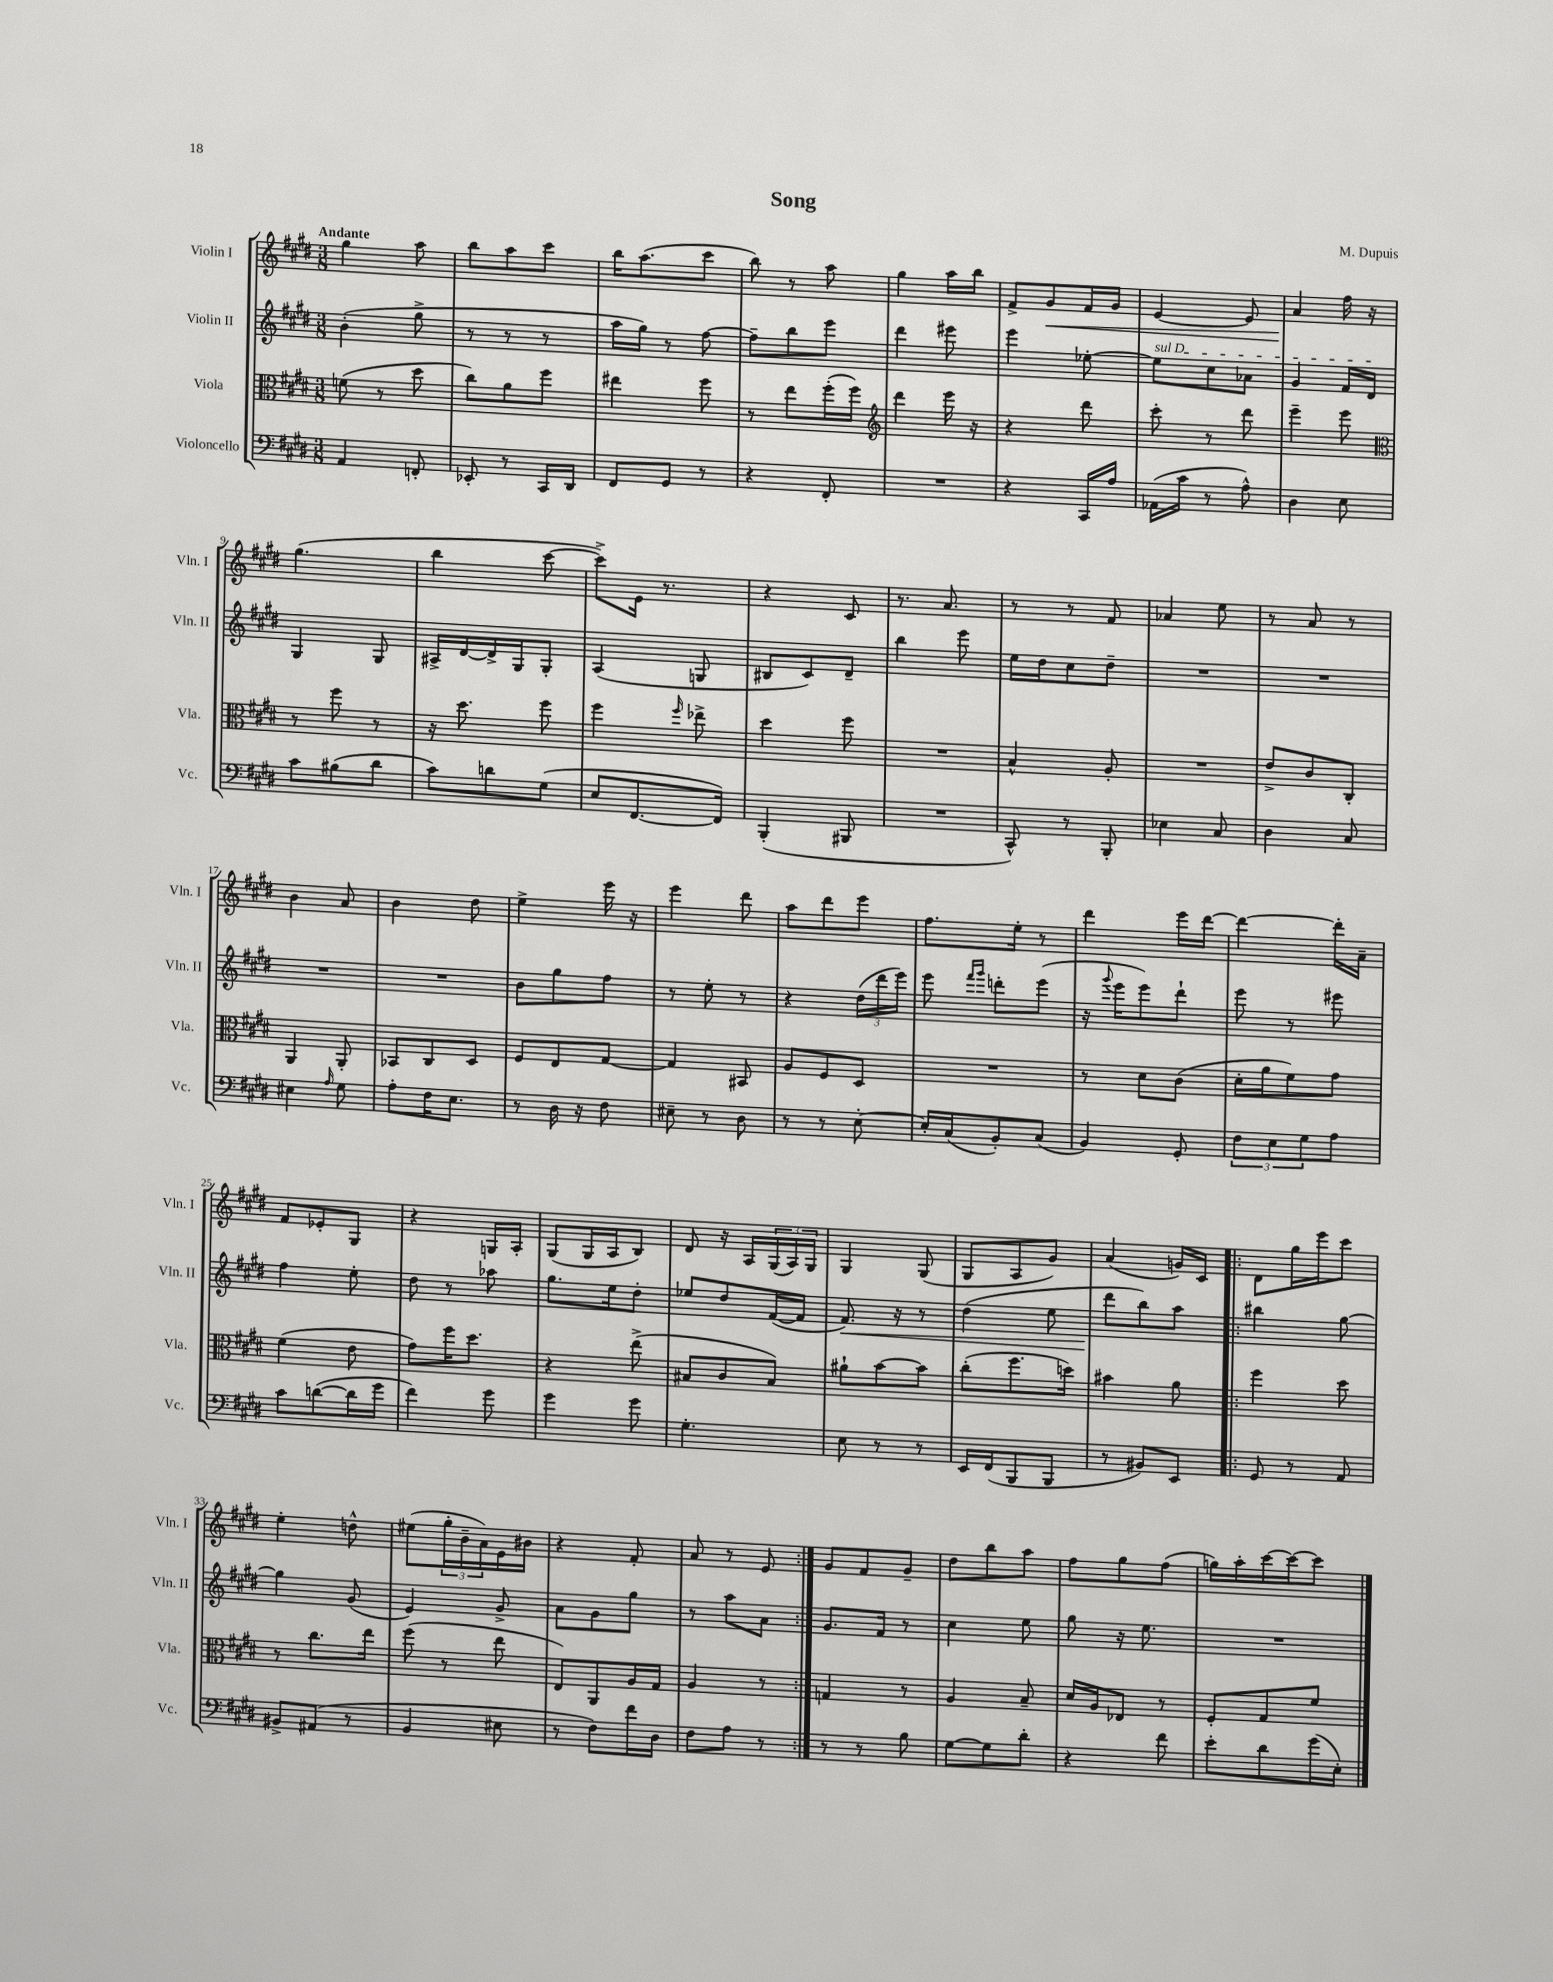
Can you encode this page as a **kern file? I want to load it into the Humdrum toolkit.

**kern	**kern	**kern	**kern
*staff4	*staff3	*staff2	*staff1
*clefF4	*clefC3	*clefG2	*clefG2
*k[f#c#g#d#]	*k[f#c#g#d#]	*k[f#c#g#d#]	*k[f#c#g#d#]
*M3/8	*M3/8	*M3/8	*M3/8
4AA	(8f	(4b'	4gg#
.	8r	.	.
8FF'	8dd#	8gg#^	8aa
=	=	=	=
8EE-'	8cc#)	8r	8bb
8r	8a	8r	8aa
16CC#	8ff#	8r	8ccc#
16DD#	.	.	.
=	=	=	=
8FF#	4ee#	16aa	16bb
.	.	16gg#)	(8.aa
8GG#	.	8r	.
8r	8ff#	[8ff#	8ccc#
=	=	=	=
4r	8r	8ff#~]	8bb)
.	8ee	8bb	8r
8FF#'	(16ff#'	8eee	8aa
.	16ff#)	.	.
=	=	=	=
*	*clefG2	*	*
4.r	4ddd#	4ddd#	4gg#
.	16eee	8eee#	16aa
.	16r	.	16bb
=	=	=	=
4r	4r	4eee	8f#^
.	.	.	8g#
16CC#	8ddd#	[8ee-'	16f#
16A	.	.	16g#
=	=	=	=
(16AA-	8ccc#'	8ee-]	[4e
16c#	.	.	.
8r	8r	8cc#	.
8A^^)	8ddd#	8a-	8e]
=	=	=	=
4D#	4eee~	4g#	4a
8E	8eee	16f#	16ff#
.	.	16d#	16r
=	=	=	=
*	*clefC3	*	*
8c#	8r	4G#	(4.gg#
(8B#	8ff#	.	.
8d#	8r	8G#	.
=	=	=	=
8c#)	16r	16A#^	4bb
.	8.dd#	[16d#	.
8d	.	16d#^]	.
.	.	16G#	.
(8G#	8ff#	8G#'	[8ccc#
=	=	=	=
8E	4ff#	(4A	8ccc#^])
[8.FF#	.	.	16e
.	.	.	8.r
.	16qqff#	.	.
.	8ee-^	8G	.
16FF#])	.	.	.
=	=	=	=
(4BBB'	4dd#	8B#	4r
.	.	8c#)	.
8BBB#	8ff#	8d#~	8c#
=	=	=	=
4.r	4.r	4bb	8.r
.	.	.	8.a
.	.	8eee	.
=	=	=	=
8CC#^^)	4B^^	16ee	8r
.	.	16dd#	.
8r	.	8cc#	8r
8BBB'	8A'	8dd#~	8f#
=	=	=	=
4E-	4.r	4.r	4a-
8C#	.	.	8ee
=	=	=	=
4D#	8e^	4.r	8r
.	8c#	.	8a
8C#	8C#'	.	8r
=	=	=	=
4E#	4AA	4.r	4b
16qqA	.	.	.
8G#	8AA'	.	8a
=	=	=	=
8A'	8BB-	4.r	4b
16F#	8C#	.	.
8.E	.	.	.
.	8D#	.	8dd#
=	=	=	=
8r	8F#	8b	4ee^
16D#	8E	8gg#	.
16r	.	.	.
8F#	[8G#	8ff#	16eee
.	.	.	16r
=	=	=	=
8E#~	4G#]	8r	4eee
8r	.	8ee'	.
8D#	8BB#	8r	8ddd#
=	=	=	=
8r	8A	4r	8aa
8r	8F#	.	8ddd#
[8E'	8D#	(24dd#	8eee
.	.	24ddd#	.
.	.	24eee)	.
=	=	=	=
16E']	4.r	8eee	8.ff#
(16C#	.	.	.
.	.	16qqfff#	.
.	.	16qqggg#	.
8BB')	.	8ddd'	.
.	.	.	16ee'
(8C#	.	(8eee	8r
=	=	=	=
4BB)	8r	16r	4ddd#
.	.	8qqggg#	.
.	.	16eee	.
.	8d#	8eee)	.
8GG#'	(8c#	8ddd#`	16eee
.	.	.	[16ddd#
=	=	=	=
12F#	16d#'	8eee	4ddd#_
.	16a	.	.
12E	.	.	.
.	8f#)	8r	.
12G#	.	.	.
8A	8g#	8eee#	16ddd#']
.	.	.	16a~
=	=	=	=
8c#	(4f#	4ff#	8f#
([8d	.	.	8e-'
16d]	8e	8ee'	8G#
16g#	.	.	.
=	=	=	=
4f#)	8g#)	8dd#	4r
.	16ff#	8r	.
.	8.dd#	.	.
8g#	.	8aa-	16G
.	.	.	16A'
=	=	=	=
4g#	4r	8.gg#	(8G#
.	.	.	16G#
.	.	16ee	16A
8g#	(8ee^	8dd#'	8B)
=	=	=	=
4.G#'	8B#	8ee-	8d#
.	8c#	8dd#	16r
.	.	.	16A
.	8B#)	([16f#	(24G#
.	.	.	24A)
.	.	16f#]	.
.	.	.	24G#
=	=	=	=
8E	8a#`	8.f#)	4G#
8r	[8b	.	.
.	.	16r	.
8r	8b]	8r	(8G#
=	=	=	=
16EE	(8cc#'	(4dd#	8G#
(16FF#	.	.	.
8BBB	8.ff#	.	8A
8BBB	.	8ee	8g#)
.	16dd)	.	.
=	=	=	=
8r	4b#	8ddd#	(4a
8BB#)	.	8bb)	.
8EE	8a	8aa	16g)
.	.	.	16c#
=!|:	=!|:	=!|:	=!|:
8GG#	4ff#	4bb#	8d#
8r	.	.	16gg#
.	.	.	16eee
8AA	8dd#	[8gg#	8ccc#
=	=	=	=
8BB#^	8r	4gg#]	4ee'
(8AA#	8.cc#	.	.
8r	.	(8g#	8dd^^
.	16ee	.	.
=	=	=	=
4BB	(8ff#	4e)	(8ee#
.	8r	.	24gg#'
.	.	.	24b~
.	.	.	24a)
8E#	8ee	8g#^	16e
.	.	.	16b#
=	=	=	=
8r	8E)	8a	4r
8F#)	8AA	8g#	.
16f#	16A	8gg#	8f#'
16D#	16G#	.	.
=	=	=	=
8F#	4A	8r	8a
8A	.	8aa	8r
8r	8r	8a	8e
=:|!	=:|!	=:|!	=:|!
8r	4G	8.g#	8g#
8r	.	.	8f#
.	.	16f#	.
8B	8r	8r	8g#~
=	=	=	=
[8G#	4A	4cc#	8dd#
8G#]	.	.	8bb
8d#'	8B~	8ee	8aa
=	=	=	=
4r	16d#	8gg#	8ff#
.	16A	.	.
.	8E-	16r	8gg#
.	.	8.ee	.
8f#	8r	.	(8ff#
=	=	=	=
8e'	8F#'	4.r	16gg)
.	.	.	16aa'
8d#	8G#	.	[16ccc#
.	.	.	16ccc#_
(16g#	8f#	.	8ccc#]
16E')	.	.	.
==	==	==	==
*-	*-	*-	*-
